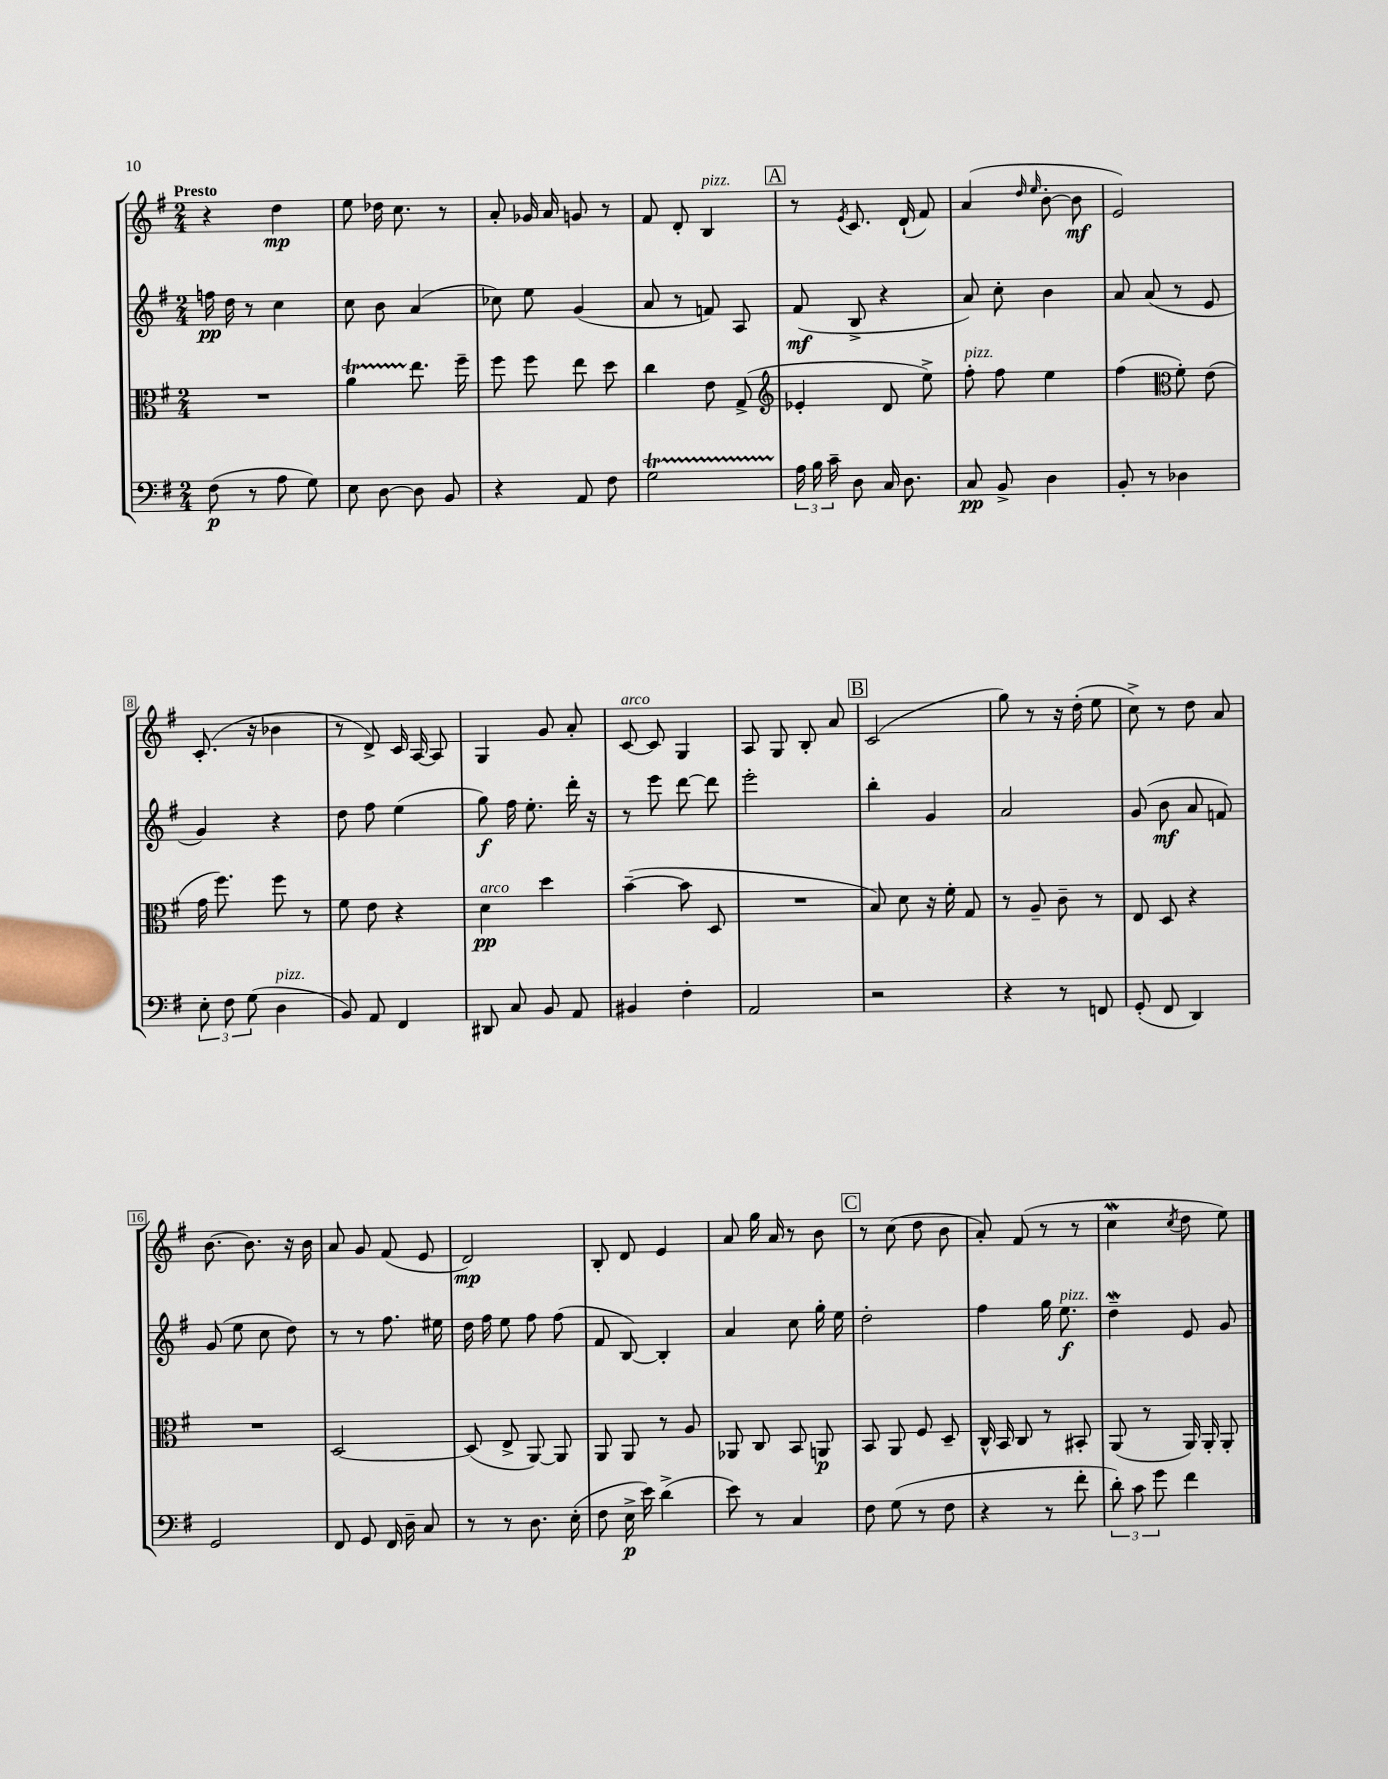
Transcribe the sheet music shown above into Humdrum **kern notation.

**kern	**kern	**kern	**kern
*staff4	*staff3	*staff2	*staff1
*clefF4	*clefC3	*clefG2	*clefG2
*k[f#]	*k[f#]	*k[f#]	*k[f#]
*M2/4	*M2/4	*M2/4	*M2/4
(8F#	2r	16ff	4r
.	.	16dd	.
8r	.	8r	.
8A	.	4cc	4dd
8G)	.	.	.
=	=	=	=
8E	4a	8cc	8ee
[8D	.	8b	16dd-
.	.	.	8.cc
8D]	8.ee	(4a	.
8BB	.	.	8r
.	16ff#~	.	.
=	=	=	=
4r	8ff#	8cc-)	8a'
.	8ff#	8ee	16g-
.	.	.	16a
8AA	8ee	(4g	8g
8F#	8dd	.	8r
=	=	=	=
2G	4cc	8a	8f#
.	.	8r	8d'
.	8e	8f)	4B
.	(8G^	8A	.
=	=	=	=
*	*clefG2	*	*
24A	4e-'	(8f#	8r
24B	.	.	.
24c~	.	.	.
.	.	.	8qe
8D	.	8B^	8.c
16C	8d	4r	.
8.D	.	.	(16d`
.	8ee^)	.	8f#)
=	=	=	=
8C	8ff#'	8a)	(4a
8BB^	8ff#	8cc'	.
.	.	.	16qqdd
.	.	.	16qqee
4D	4ee	4b	[8b'
.	.	.	8b]
=	=	=	=
8BB'	(4ff#	8a	2e)
8r	.	(8a	.
*	*clefC3	*	*
4D-	8f#')	8r	.
.	(8e	8e	.
=	=	=	=
12E'	16g	4g)	(8.c'
.	8.ff#)	.	.
12F#	.	.	.
(12G	.	.	.
.	.	.	16r
4D	8ff#	4r	4b-
.	8r	.	.
=	=	=	=
8BB)	8f#	8dd	8r
8AA	8e	8ff#	8d^)
4FF#	4r	(4ee	16c
.	.	.	[16A
.	.	.	8A]
=	=	=	=
8DD#	4d	8gg)	4G
8C	.	16ff#	.
.	.	8.ee'	.
8BB	4dd	.	8g
8AA	.	16ddd'	8a'
.	.	16r	.
=	=	=	=
4BB#	([4b~	8r	[8c
.	.	8eee	8c]
4F#'	8b]	[8ddd	4G
.	8D	8ddd]	.
=	=	=	=
2AA	2r	2eee'	8A
.	.	.	8G
.	.	.	8B'
.	.	.	8a
=	=	=	=
2r	8B)	4bb'	(2c
.	8d	.	.
.	16r	4g	.
.	16f#'	.	.
.	8G	.	.
=	=	=	=
4r	8r	2a	8gg)
.	8A~	.	8r
8r	8c~	.	16r
.	.	.	(16dd'
8FF	8r	.	8ee
=	=	=	=
(8GG'	8E	(8g	8cc^)
8FF#	8D	8b	8r
4DD)	4r	8a	8dd
.	.	8f)	8a
=	=	=	=
2GG	2r	(8g	[8.b
.	.	8ee	.
.	.	.	8.b]
.	.	8cc	.
.	.	8dd)	16r
.	.	.	16b
=	=	=	=
8FF#	[2D	8r	8a
8GG	.	8r	8g
16FF#	.	8.ff#	(8f#
16D~	.	.	.
8C	.	.	8e
.	.	16ee#	.
=	=	=	=
8r	(8D]	16dd	2d)
.	.	16ff#	.
8r	8E^	8ee	.
8.D	[8AA)	8ff#	.
.	8AA]	(8ff#	.
(16E'	.	.	.
=	=	=	=
8F#	8AA	8f#	8B'
16E^	8AA	[8B)	8d
16e)	.	.	.
(4d^	8r	4B']	4e
.	8A	.	.
=	=	=	=
8e)	8AA-	4a	8a
8r	8C	.	16gg
.	.	.	16a
4C	8BB	8cc	8r
.	8AA	16gg'	8b
.	.	16ee	.
=	=	=	=
8F#	8BB	2dd'	8r
(8G	8AA	.	(8cc
8r	8F#	.	8dd
8F#	8D~	.	8b
=	=	=	=
4r	16C^^	4ff#	8a')
.	16BB	.	.
.	8C	.	(8f#
8r	8r	16gg	8r
.	.	8.ee	.
8f#'	8BB#'	.	8r
=	=	=	=
12d')	(8AA	4dd~	4cc
12c	.	.	.
.	8r	.	.
12g	.	.	.
.	.	.	8qcc
4f#	16AA)	8e	8dd
.	16AA'	.	.
.	8AA'	8g	8ee)
==	==	==	==
*-	*-	*-	*-
